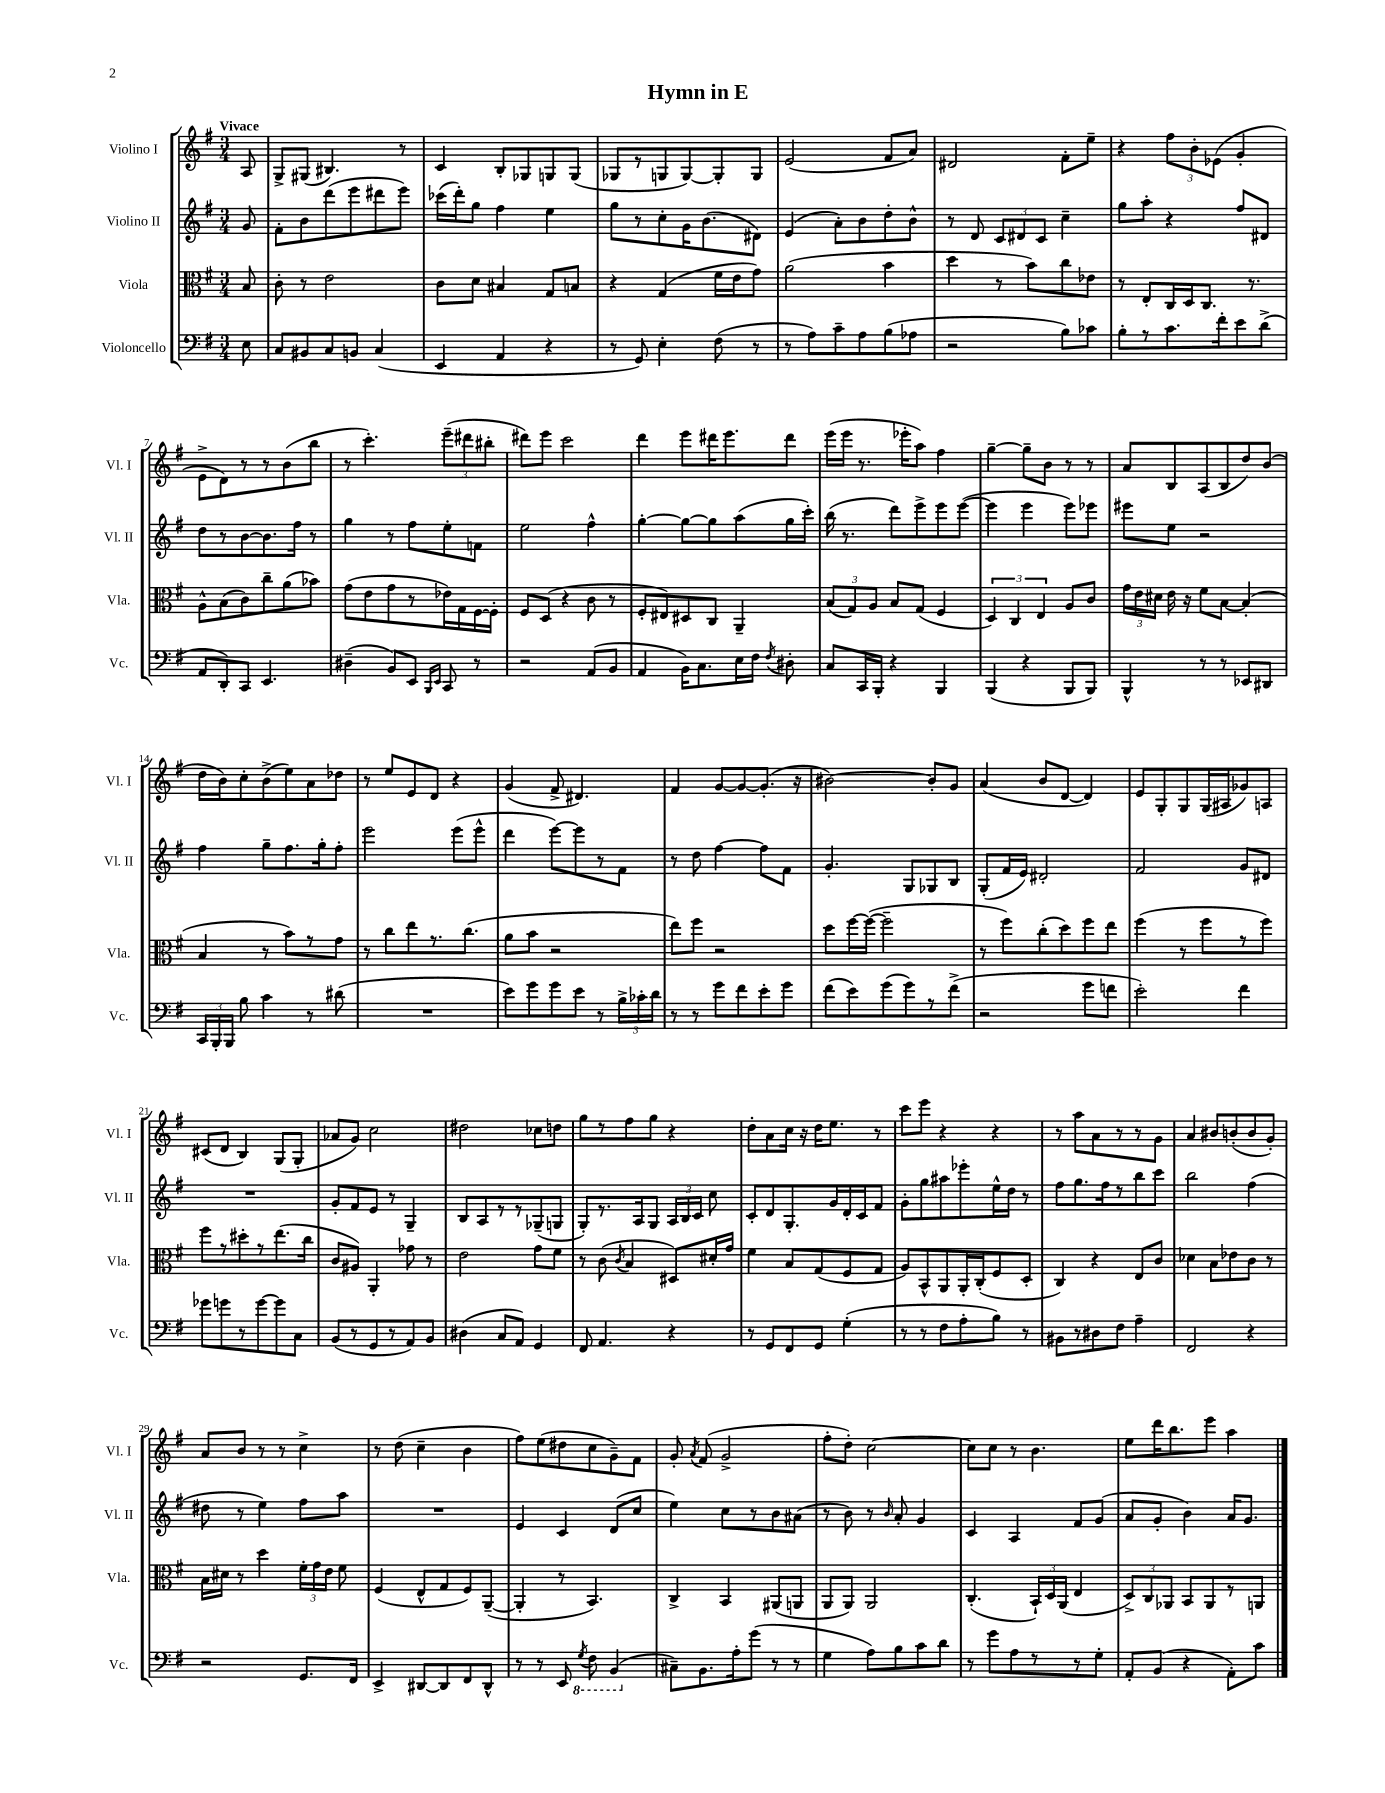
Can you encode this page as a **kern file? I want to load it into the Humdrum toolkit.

**kern	**kern	**kern	**kern
*staff4	*staff3	*staff2	*staff1
*clefF4	*clefC3	*clefG2	*clefG2
*k[f#]	*k[f#]	*k[f#]	*k[f#]
*M3/4	*M3/4	*M3/4	*M3/4
8E	8B	8g	8A
=	=	=	=
8C	8c'	8f#'	8G^
8BB#	8r	8b	(8G#
8C	2e	(8ddd	4.B#)
8BB	.	8eee	.
(4C	.	8ddd#	.
.	.	8eee)	8r
=	=	=	=
4EE	8c	(16ccc-	4c
.	.	16ddd')	.
.	8d	8gg	.
4AA	4B#	4ff#	8B'
.	.	.	8G-
4r	8G	4ee	8G
.	8B	.	(8G
=	=	=	=
8r	4r	8gg	8G-
8GG)	.	8r	8r
4E'	(4G	8cc'	8G
.	.	16g	[8G)
.	.	(8.b	.
(8F#	16f#	.	8G']
.	16e	.	.
8r	8g)	8d#)	8G
=	=	=	=
8r	(2a	(4e	(2e
8A)	.	.	.
8c~	.	8a')	.
8A	.	8b	.
(8B	4b	8dd'	8f#
8A-	.	8b^^	8a)
=	=	=	=
2r	4dd	8r	2d#
.	.	8d	.
.	8r	12c	.
.	.	12d#	.
.	8b)	.	.
.	.	12c	.
8B)	8cc	4cc~	8f#'
8c-	8e-	.	8ee~
=	=	=	=
8B'	8r	8gg	4r
8r	8E'	8aa'	.
8.c	16C	4r	12ff#
.	16D	.	.
.	.	.	12b'
.	8.C	.	.
.	.	.	(12e-
16f#'	.	.	.
8e	.	8ff#	4g'
.	8.r	.	.
(8d^	.	8d#	.
=	=	=	=
8AA	8A^^	8dd	8e^
8DD')	(8B	8r	8d)
8CC	8c)	[8b	8r
4.EE	8cc~	8.b]	8r
.	(8a	.	(8b
.	.	16ff#	.
.	8b-)	8r	8bb
=	=	=	=
(4D#~	(8g	4gg	8r
.	8e	.	4.ccc')
8BB)	8g	8r	.
8EE	8r	8ff#	.
16qqBBB	.	.	.
16qqEE	.	.	.
8CC	16e-)	8ee'	(12eee~
.	16G	.	.
.	.	.	12ddd#
8r	[16F#	8f	.
.	.	.	12bb#'
.	16F#']	.	.
=	=	=	=
2r	8F#	2ee	8ddd#)
.	(8D	.	8eee
.	4r	.	2ccc
(8AA	8c	4ff#^^	.
8BB	8r	.	.
=	=	=	=
4AA	8F#'	[4gg'	4ddd
.	8E#)	.	.
16BB)	8D#	8gg_	8eee
8.C	.	.	.
.	8C	8gg]	16ddd#
.	.	.	8.eee
16E	4AA~	(8aa	.
16F#	.	.	.
8qF#	.	.	.
8D#'	.	16gg	8ddd#
.	.	16ccc')	.
=	=	=	=
8C	(12B	(16bb	(16eee
.	.	8.r	16eee
.	12G)	.	.
16CC	.	.	8.r
.	12A	.	.
16BBB'	.	.	.
4r	8B	8ddd)	.
.	.	.	16eee-'
.	(8G	8eee^	8aa)
4BBB	4F#	8eee	4ff#
.	.	([8eee	.
=	=	=	=
(4BBB	6D)	4eee]	[4gg~
.	6C	.	.
4r	.	4eee	8gg~]
.	6E	.	.
.	.	.	8b
8BBB	8A	8eee)	8r
8BBB)	8c	8eee-	8r
=	=	=	=
4BBB^^	24g	8eee#	8a
.	24e	.	.
.	24d#	.	.
.	16e	8ee	8B
.	16r	.	.
8r	8f#	2r	(8A
8r	[8B	.	8B
8EE-	(4B']	.	8dd)
8DD#	.	.	(8b
=	=	=	=
24CC	4B	4ff#	16dd
24BBB'	.	.	.
.	.	.	16b)
24BBB	.	.	.
8B	.	.	8cc'
4c	8r	8gg~	(8b^
.	8b)	8.ff#	8ee)
8r	8r	.	8a
.	.	16gg'	.
(8d#	8g	8ff#'	8dd-
=	=	=	=
2.r	8r	2eee	8r
.	8cc	.	8ee
.	8ee	.	8e
.	8.r	.	8d
.	.	(8eee	4r
.	(8.cc	.	.
.	.	8eee^^	.
=	=	=	=
8e)	8a	4ddd	(4g
8g	8b	.	.
8g	2r	[8eee)	8f#^
8e	.	8eee]	4.d#)
8r	.	8r	.
24B^	.	8f#	.
24c-'	.	.	.
24d	.	.	.
=	=	=	=
8r	8ee)	8r	4f#
8r	8ff#	8dd	.
8g	2r	[4ff#	[8g
8f#	.	.	8g_
8e'	.	8ff#]	(8.g']
8g	.	8f#	.
.	.	.	16r
=	=	=	=
(8f#	8dd	4.g'	[2b#)
8e)	[16ff#	.	.
.	(16ff#_	.	.
(8g	2ff#~]	.	.
8g)	.	8G	.
8r	.	8G-	8b#']
(8f#^	.	8B	8g
=	=	=	=
2r	8r	(8G'	(4a
.	8ff#)	16f#	.
.	.	16e)	.
.	(8cc'	2d#'	8b
.	8dd)	.	[8d
8g	8ff#	.	4d])
8f	8ee	.	.
=	=	=	=
2e')	(4ff#	2f#	8e
.	.	.	8G'
.	8r	.	8G
.	8ff#	.	(16G
.	.	.	16A#
4f#	8r	8g	8g-)
.	8ff#)	8d#	8A
=	=	=	=
8g-	8ff#	2.r	(8c#
8g	8r	.	8d
8r	8dd#'	.	4B)
[8g	8r	.	.
8g]	(8.ee	.	(8G
8C	.	.	8G'
.	16cc	.	.
=	=	=	=
(8BB	8c	8g'	8a-
8r	8A#)	8f#	8g)
8GG	4AA'	8e	2cc
8r	.	8r	.
8AA)	8g-	4G~	.
8BB	8r	.	.
=	=	=	=
(4D#	2e	8B	2dd#
.	.	8A	.
8C	.	8r	.
8AA)	.	8r	.
4GG	8g	(8G-~	8cc-
.	8f#	8G	8dd
=	=	=	=
8FF#	8r	8G')	8gg
4.AA	(8c	8.r	8r
.	8qc	.	.
.	4B	.	8ff#
.	.	16A	.
.	.	8G	8gg
4r	8D#)	24A	4r
.	.	24B	.
.	.	24c	.
.	16d#'	8cc	.
.	16g	.	.
=	=	=	=
8r	4f#	8c'	8dd'
8GG	.	8d	8a
8FF#	8B	8.G'	16cc
.	.	.	16r
8GG	(8G	.	16dd
.	.	16g	8.ee
(4G'	8F#	16d'	.
.	.	16c	.
.	8G	8f#	8r
=	=	=	=
8r	8A)	8g'	8ccc
8r	8BB^^	8gg	8eee
8F#	8AA	8aa#	4r
8A'	16AA'	8eee-'	.
.	(16C'	.	.
8B)	8F#	16ee^^	4r
.	.	16dd	.
8r	8D'	8r	.
=	=	=	=
8BB#	4C)	8ff#	8r
8r	.	8.gg	8aa
8D#	4r	.	8a
.	.	16ff#	.
8F#	.	8r	8r
4A~	8E	8bb	8r
.	8c	8ccc	8g
=	=	=	=
2FF#	4d-	2bb	4a
.	8B	.	8b#
.	8e-	.	(8b'
4r	8c	(4ff#	8b
.	8r	.	8g')
=	=	=	=
2r	16B	8dd#	8a
.	16d#	.	.
.	8r	8r	8b
.	4dd	4ee)	8r
.	.	.	8r
8.GG	24f#'	8ff#	4cc^
.	24g	.	.
.	24e	.	.
.	8f#	8aa	.
16FF#	.	.	.
=	=	=	=
4EE^	(4F#	2.r	8r
.	.	.	(8dd
[8DD#	8E^^	.	4cc~
8DD#]	8G	.	.
8FF#	8F#)	.	4b
8DD#^^	([8AA~	.	.
=	=	=	=
8r	4AA']	4e	8ff#)
8r	.	.	(8ee
8EE	8r	4c	8dd#
8qGG	.	.	.
8FF#	4.BB)	.	8cc
(4BBB	.	(8d	8g~)
.	.	8cc	8f#
=	=	=	=
8C#~)	4C^	4ee)	8g'
.	.	.	8qa
8.BB	.	.	(8f#
.	4BB	8cc	2g^
16A'	.	.	.
(8g	.	8r	.
8r	(8AA#	8b	.
8r	8AA	(8a#	.
=	=	=	=
4G	8AA	8r	8ff#'
.	8AA)	8b)	8dd')
8A)	2AA	8r	[2cc
.	.	16qqb	.
8B	.	8a'	.
8c	.	4g	.
8d	.	.	.
=	=	=	=
8r	(4.C'	4c	8cc]
8g	.	.	8cc
8A	.	4A	8r
8r	24BB`)	.	4.b
.	24D	.	.
.	(24AA	.	.
8r	4E	8f#	.
8G'	.	(8g	.
=	=	=	=
8AA'	12D^)	8a	8ee
.	12C	.	.
(8BB	.	8g'	16ddd
.	12AA-	.	.
.	.	.	8.bb
4r	8BB	4b)	.
.	8AA-	.	8eee
8AA')	8r	16a	4aa
.	.	8.g	.
8c	8AA	.	.
==	==	==	==
*-	*-	*-	*-
